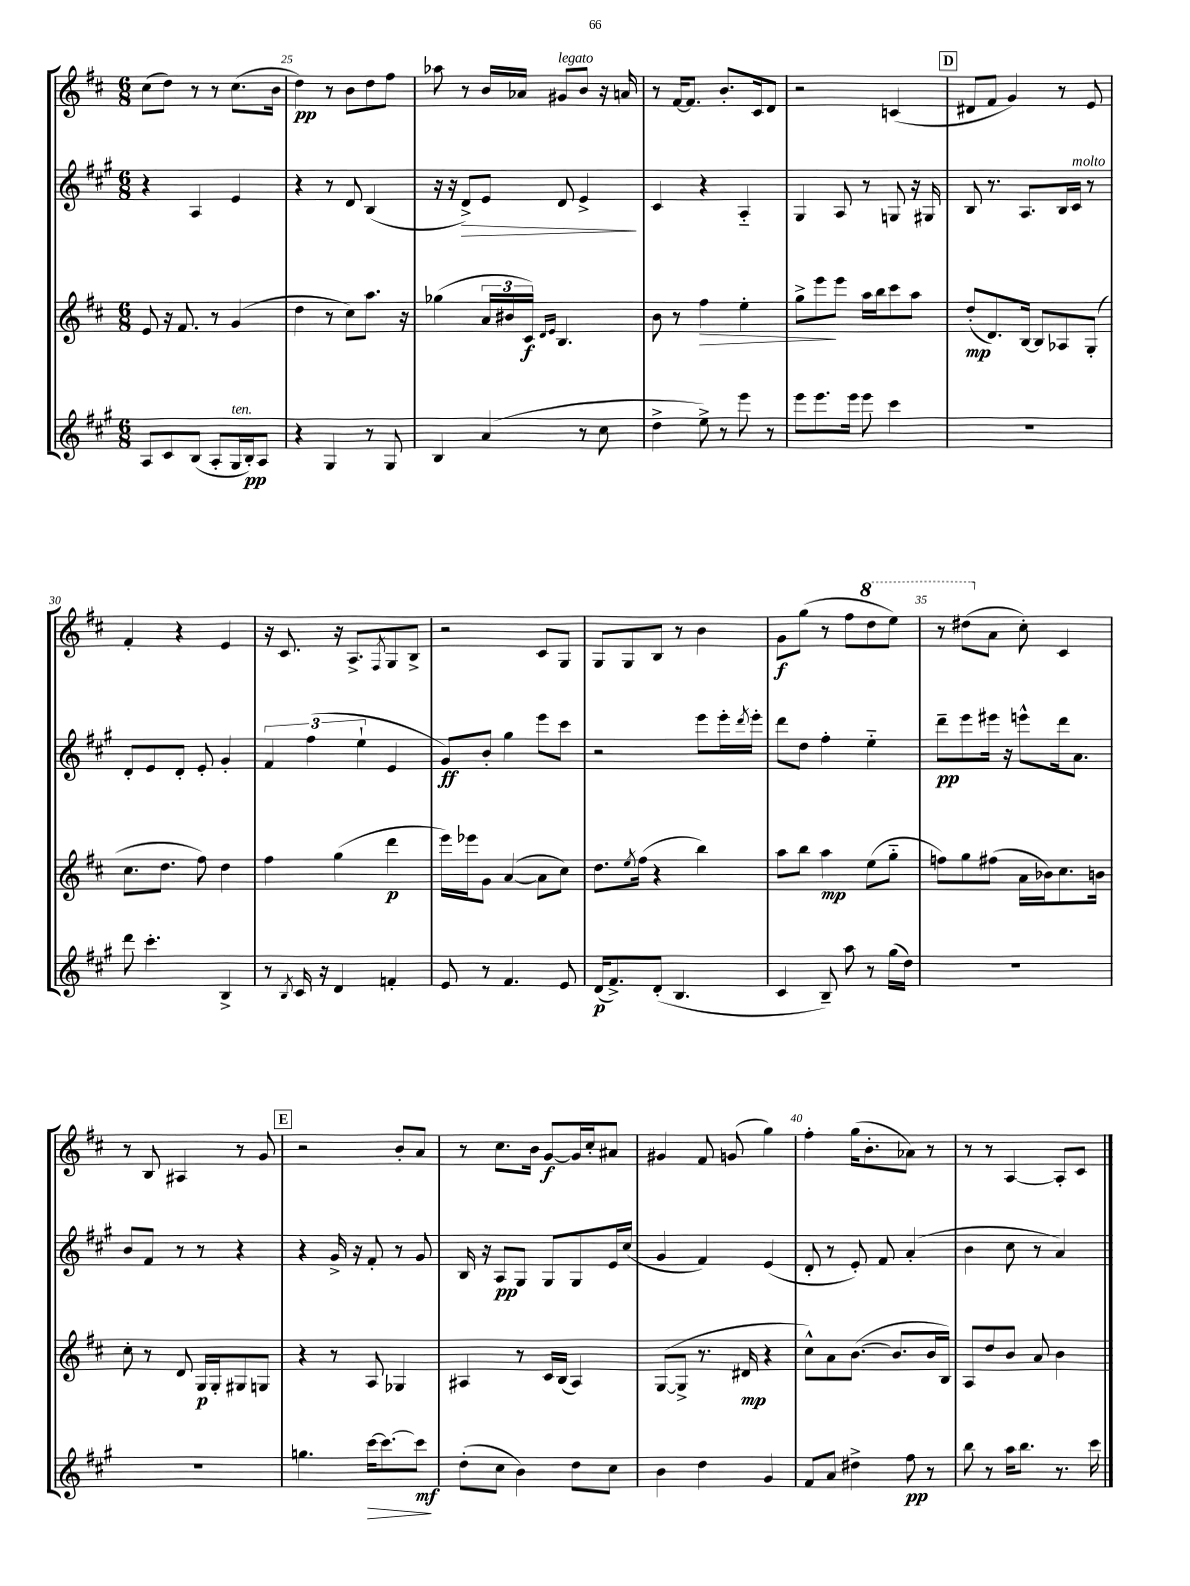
<<
\new StaffGroup <<
\new Staff = "s0" {
    \clef treble \key d \major \numericTimeSignature \time 6/8
    cis''8( d''8) r8 r8 cis''8.( b'16 |
    d''4\pp) r8 b'8 d''8 fis''8 |
    aes''8 r8 b'16 aes'16 gis'8^\markup { \italic "legato" } b'8 r16 a'16 |
    r8 fis'16~ fis'8. b'8.-. cis'16 d'8 |
    r2 c'4( |
    \mark \markup { \box "D" } dis'8 fis'8 g'4) r8 e'8 |
    fis'4-. r4 e'4 |
    r16 cis'8. r16 a8.-> \acciaccatura { fis8 } g8 b8-> |
    r2 cis'8 g8 |
    g8 g8 b8 r8 b'4 |
    g'8\f g''8( r8 fis''8 \ottava #1 d'''8 e'''8) |
    r8 dis'''8( \ottava #0 a'8 cis''8-.) cis'4 |
    r8 b8 ais4 r8 g'8 |
    \mark \markup { \box "E" } r2 b'8-. a'8 |
    r8 cis''8. b'16 g'8~\f g'16 cis''16-. ais'8 |
    gis'4 fis'8 g'8( g''4) |
    fis''4-. g''16( b'8.-. aes'8) r8 |
    r8 r8 a4~ a8-. cis'8 \bar "|." |
}
\new Staff = "s1" {
    \clef treble \key a \major \numericTimeSignature \time 6/8
    r4 a4 e'4 |
    r4 r8 d'8 b4( |
    r16 r16 d'8->\>) e'8 d'8 e'4->\! |
    cis'4 r4 a4-_ |
    gis4 a8 r8 g8 r16 gis16 |
    \mark \markup { \box "D" } b8 r8. a8. b16 cis'16^\markup { \italic "molto" } r8 |
    d'8-. e'8 d'8-. e'8-. gis'4-. |
    \tuplet 3/2 { fis'4 fis''4( e''4-! } e'4 |
    gis'8\ff) b'8-. gis''4 e'''8 cis'''8 |
    r2 e'''8 e'''16-. \acciaccatura { d'''8 } e'''16-. |
    d'''8 d''8 fis''4-. e''4-_ |
    d'''8--\pp e'''8 eis'''16 r16 e'''8-^ d'''16 a'8. |
    b'8 fis'8 r8 r8 r4 |
    \mark \markup { \box "E" } r4 gis'16-> r16 fis'8-. r8 gis'8 |
    b16 r16 a8\pp gis8 gis8 gis8 e'16 cis''16( |
    gis'4 fis'4) e'4( |
    d'8-. r8 e'8-.) fis'8 a'4-.( |
    b'4 cis''8 r8 a'4) \bar "|." |
}
\new Staff = "s2" {
    \clef treble \key d \major \numericTimeSignature \time 6/8
    e'8 r16 fis'8. r8 g'4( |
    d''4 r8 cis''8) a''8. r16 |
    ges''4( \tuplet 3/2 { a'16 bis'16 cis'16\f) } \grace { d'16 e'16 } b4. |
    b'8 r8 fis''4\> e''4-. |
    g''8-> e'''8\! e'''8 a''16 b''16 cis'''8 a''8 |
    \mark \markup { \box "D" } d''8-.\mp( d'8.) b16~ b8 aes8 g8-.( |
    cis''8. d''8. fis''8) d''4 |
    fis''4 g''4( d'''4\p |
    e'''16) ees'''16 g'8 a'4~( a'8 cis''8) |
    d''8. \acciaccatura { e''8 } fis''16( r4 b''4) |
    a''8 b''8 a''4\mp e''8( g''8-_ |
    f''8) g''8 fis''8( a'16 bes'16) cis''8. b'16 |
    cis''8-. r8 d'8 g16\p g16-. gis8 g8 |
    \mark \markup { \box "E" } r4 r8 a8 ges4 |
    ais4 r8 cis'16 b16( ais4) |
    g8~( g8-> r8. dis'16\mp r4 |
    cis''8-^) a'8 b'8.~( b'8. b'16 b16) |
    a8 d''8 b'8 a'8 b'4 \bar "|." |
}
\new Staff = "s3" {
    \clef treble \key a \major \numericTimeSignature \time 6/8
    a8 cis'8 b8( a8-. gis16^\markup { \italic "ten." } b16-.\pp) a8 |
    r4 gis4 r8 gis8 |
    b4 a'4( r8 cis''8 |
    d''4-> e''8->) r8 e'''8 r8 |
    e'''8 e'''8. e'''16 e'''8 cis'''4 |
    \mark \markup { \box "D" } R2. |
    d'''8 cis'''4.-. b4-> |
    r8 \acciaccatura { b8 } cis'16 r16 d'4 f'4-. |
    e'8 r8 fis'4. e'8 |
    d'16\p( fis'8.->) d'8-.( b4. |
    cis'4 b8--) a''8 r8 gis''16( d''16) |
    r2. |
    R2. |
    \mark \markup { \box "E" } g''4. cis'''16~\> cis'''8.~ cis'''8\mf\! |
    d''8-.( cis''8 b'4) d''8 cis''8 |
    b'4 d''4 gis'4 |
    fis'8 a'8 dis''4-> fis''8\pp r8 |
    b''8 r8 a''16 b''8. r8. cis'''16 \bar "|." |
}
>>
>>
\layout { \context { \Score currentBarNumber = #24 \override BarNumber.break-visibility = ##(#f #t #t) barNumberVisibility = #(every-nth-bar-number-visible 5) } }
